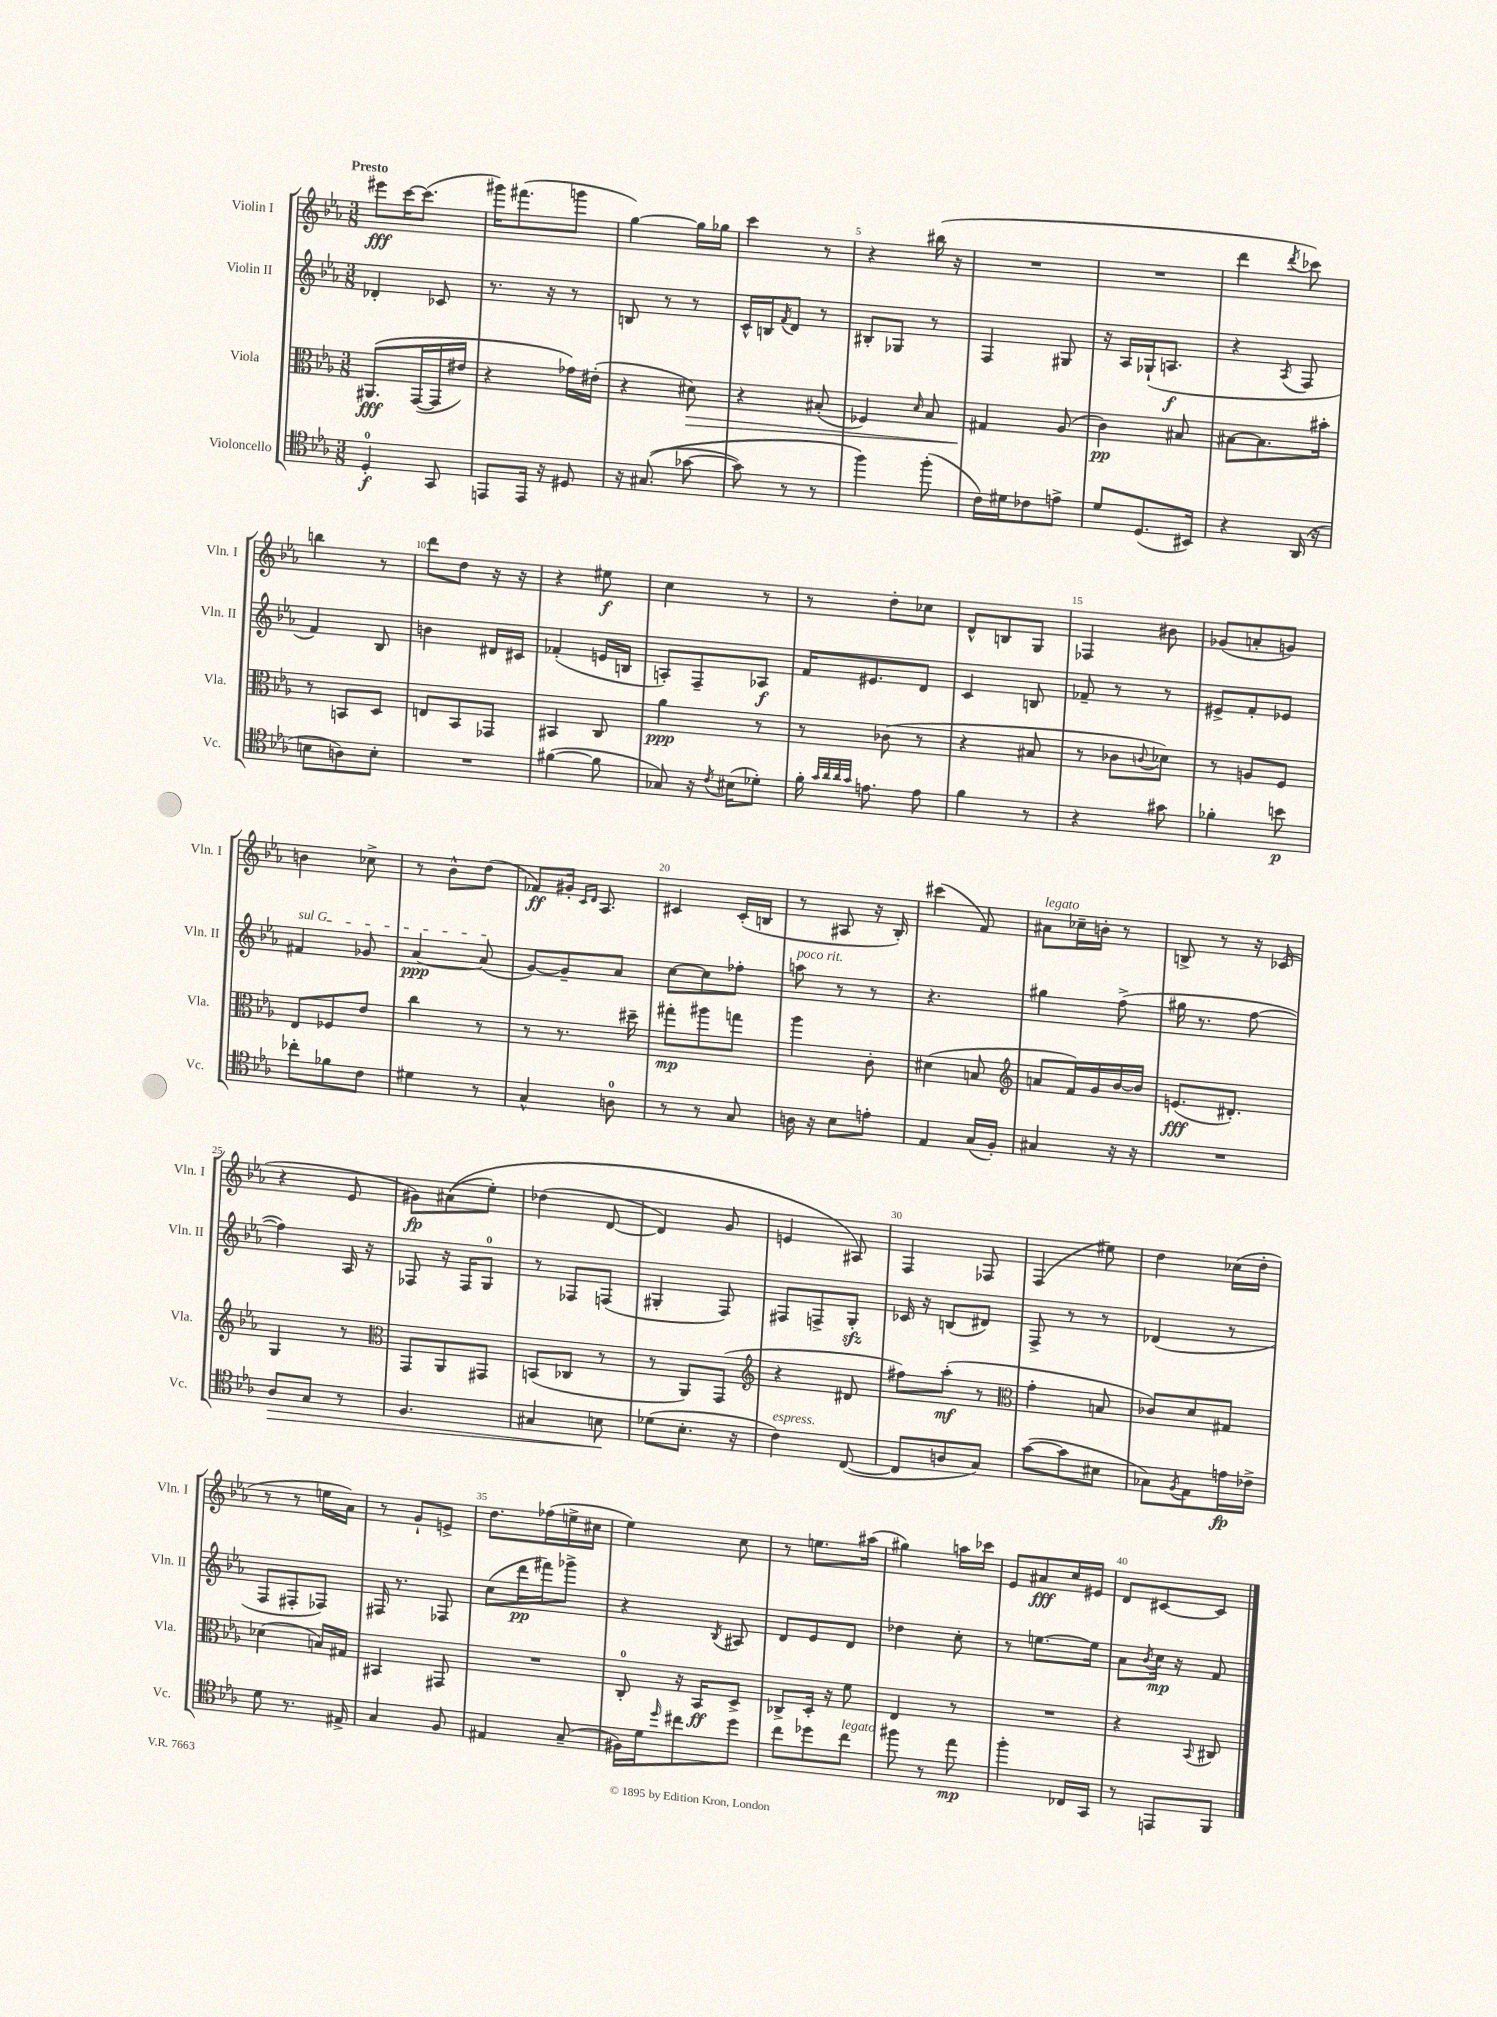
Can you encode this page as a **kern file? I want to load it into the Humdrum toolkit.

**kern	**dynam	**kern	**dynam	**kern	**dynam	**kern	**dynam
*part4	*part4	*part3	*part3	*part2	*part2	*part1	*part1
*staff4	*staff4	*staff3	*staff3	*staff2	*staff2	*staff1	*staff1
*I"Violoncello	*	*I"Viola	*	*I"Violin II	*	*I"Violin I	*
*I'Vc.	*	*I'Vla.	*	*I'Vln. II	*	*I'Vln. I	*
*clefC4	*	*clefC3	*	*clefG2	*	*clefG2	*
*k[b-e-a-]	*	*k[b-e-a-]	*	*k[b-e-a-]	*	*k[b-e-a-]	*
*M3/8	*	*M3/8	*	*M3/8	*	*M3/8	*
=1	=1	=1	=1	=1	=1	=1	=1
!	!	!	!	!	!	!LO:TX:a:B:t=Presto	!
4D'/	f	(8.AA#X/L	fff	4d-X'/	.	8eee#X\L	fff
.	.	.	.	.	.	[16ccc\K	.
.	.	([16GG/L	.	.	.	(8.ccc\J]	.
8GG/	.	16GG/]	.	8c-X/	.	.	.
.	.	16e#X/JJ)	.	.	.	.	.
=2	=2	=2	=2	=2	=2	=2	=2
8EEn/L	.	4r	.	8.r	.	16ggg#X\KL)	.
.	.	.	.	.	.	(8.fff#X\	.
16EE/Jk	.	.	.	.	.	.	.
16r	.	.	.	16r	.	.	.
8D#X/	.	16g-X\LL)	.	8r	.	8gggn\J	.
.	.	(16e#X'\JJ	.	.	.	.	.
=3	=3	=3	=3	=3	=3	=3	=3
16r	.	4r	.	8Bn/	.	[4gg\)	.
((8.G#X/	.	.	.	.	.	.	.
.	.	.	.	8r	.	.	.
!	!	!	!LO:HP:b	!	!	!	!
[8g-X\	.	8d#X\)	>	8r	.	16gg\LL]	.
.	.	.	.	.	.	16gg-X\JJ	.
=4	=4	=4	=4	=4	=4	=4	=4
8g-\])	.	4r	.	16c^^/LL	.	4ccc\	.
.	.	.	.	16Bn/J	.	.	.
.	.	.	.	8qf/	.	.	.
8r	.	.	.	8d/J	.	.	.
8r	.	(8B#X'/	.	8r	.	8r	.
=5	=5	=5	=5	=5	=5	=5	=5
4ff\)	.	4F-X/)	.	8B#X'/L	.	4r	.
.	.	.	.	8G-X/J	.	.	.
.	.	16qqd/	.	.	.	.	.
(8ff'\	.	8B-/	.	8r	.	(16bb#X\	.
.	.	.	.	.	.	16r	.
=6	=6	=6	=6	=6	=6	=6	=6
16c\LL)	.	4G#X/	.	4F/	.	4.r	.
16d#X\J	.	.	.	.	.	.	.
8c-X\	.	.	.	.	.	.	.
8en^\J	.	(8A-/	]	8G#X/	.	.	.
=7	=7	=7	=7	=7	=7	=7	=7
8d/L	.	4c\)	pp	16r	.	4.r	.
.	.	.	.	16A-/LL	.	.	.
(8.D/	.	.	.	(16G-X`/J	.	.	.
.	.	.	.	8.An/J	f	.	.
.	.	8B#X/	.	.	.	.	.
16BB#X/Jk)	.	.	.	.	.	.	.
=8	=8	=8	=8	=8	=8	=8	=8
4r	.	[8B#X\L	.	4r	.	4ddd\	.
.	.	8.B#\]	.	.	.	.	.
.	.	.	.	8qA-/	.	8qddd/	.
(16AA-/	.	.	.	8F/	.	8ccc-X\)	.
16r	.	16b#X'\Jk	.	.	.	.	.
!!LO:LB:g=z
=9	=9	=9	=9	=9	=9	=9	=9
8Bn\L	.	8r	.	4f/)	.	4bbn\	.
8An\)	.	8BBn/L	.	.	.	.	.
8B'\J	.	8D/J	.	8B-/	.	8r	.
=10	=10	=10	=10	=10	=10	=10	=10
4.r	.	8En/L	.	4bn\	.	8ddd\L	.
.	.	8BB-/	.	.	.	8dd\J	.
.	.	8GG-X/J	.	16d#X/LL	.	16r	.
.	.	.	.	16c#X/JJ	.	16r	.
=11	=11	=11	=11	=11	=11	=11	=11
([4f#X\	.	4BB#X/	.	(4f-X'/	.	4r	.
8f#\]	.	8C/	.	16en/LL	.	8ee#X\	f
.	.	.	.	16Bn/JJ	.	.	.
=12	=12	=12	=12	=12	=12	=12	=12
8G-X/)	.	4a-\	ppp	8An'/L)	.	4cc\	.
16r	.	.	.	8F~/	.	.	.
8qc/	.	.	.	.	.	.	.
(16B#X\KL	.	.	.	.	.	.	.
8d-X'\J)	.	8r	.	8A-X/J	f	8r	.
=13	=13	=13	=13	=13	=13	=13	=13
16f'\	.	8r	.	16f/KL	.	8r	.
32qqg/LLL	.	.	.	.	.	.	.
32qqa-/	.	.	.	.	.	.	.
32qqa-/	.	.	.	.	.	.	.
32qqg/JJJ	.	.	.	.	.	.	.
8.en\	.	.	.	8.e#X/	.	.	.
.	.	(8c-X\	.	.	.	8dd'\L	.
8e\	.	8r	.	8d/J	.	8cc-X\J	.
=14	=14	=14	=14	=14	=14	=14	=14
4f\	.	4r	.	4c/	.	8d^^/L	.
.	.	.	.	.	.	8Bn/	.
8r	.	8B#X/	.	8Bn/	.	8G/J	.
=15	=15	=15	=15	=15	=15	=15	=15
4r	.	8r	.	8f-X~/	.	4F-X/	.
.	.	8c-X\L	.	8r	.	.	.
.	.	8qqcn/	.	.	.	.	.
8g#X\	.	8d-X\J)	.	8r	.	8b#X\	.
=16	=16	=16	=16	=16	=16	=16	=16
4f-X'\	.	8r	.	8e#X^/L	.	(8g-X/L	.
.	.	8An/L	.	8f'/	.	8an'/	.
8bn\	p	8F/J	.	8e-X/J	.	8gn/J)	.
!!LO:LB:g=z
=17	=17	=17	=17	=17	=17	=17	=17
!	!	!	!	!LO:TX:a:i:t=sul G	!	!	!
8cc-X'\L	.	8E-/L	.	4f#X/	.	4bn\	.
8f-X\	.	8F-X/	.	.	.	.	.
8c\J	.	8e-/J	.	8g-X/	.	8cc-X^\	.
=18	=18	=18	=18	=18	=18	=18	=18
4d#X\	.	4cc\	.	[4a-/	ppp	8r	.
.	.	.	.	.	.	8b-^^\L	.
8r	.	8r	.	(8a-/]	.	(8dd\J	.
=19	=19	=19	=19	=19	=19	=19	=19
4G^^/	.	8r	.	[8g/L)	.	8f-X/L)	ff
.	.	8.r	.	8g~/]	.	16g#X'/Jk	.
.	.	.	.	.	.	16qqc/LL	.
.	.	.	.	.	.	16qqd/JJ	.
.	.	.	.	.	.	8.A-/	.
8An\	.	.	.	8a-/J	.	.	.
.	.	16dd#X~\	.	.	.	.	.
=20	=20	=20	=20	=20	=20	=20	=20
8r	.	8gg#X'\L	mp	[8cc\L	.	4c#X/	.
8r	.	8aa#X\	.	8cc\]	.	.	.
8G/	.	8ggn\J	.	8ff-X'\J	.	(16c#'/LL	.
.	.	.	.	.	.	16Bn/JJ	.
=21	=21	=21	=21	=21	=21	=21	=21
!	!	!	!	!LO:TX:a:i:t=poco rit.	!	!	!
16An\	.	4aa-\	.	8aan\	.	8r	.
16r	.	.	.	.	.	.	.
8B-\L	.	.	.	8r	.	8A#X/	.
8en'\J	.	8c'\	.	8r	.	16r	.
.	.	.	.	.	.	16B-'/)	.
=22	=22	=22	=22	=22	=22	=22	=22
4E-/	.	(4d#X\	.	4.r	.	(4ccc#X\	.
(16G/LL	.	8Bn/	.	.	.	8f/)	.
16F'/JJ)	.	.	.	.	.	.	.
=23	=23	=23	=23	=23	=23	=23	=23
*	*	*clefG2	*	*	*	*	*
!	!	!	!	!	!	!LO:TX:a:i:t=legato	!
4G#X/	.	8an/L	.	4gg#X\	.	8a#X\L	.
.	.	16f/L)	.	.	.	16cc-X~\L	.
.	.	16g/	.	.	.	16bn'\JJ	.
16r	.	[16b-/	.	(8ff^\	.	8r	.
16r	.	16b-/JJ]	.	.	.	.	.
=24	=24	=24	=24	=24	=24	=24	=24
4.r	.	(8.en/L	fff	16gg#X\	.	8Bn^/	.
.	.	.	.	8.r	.	.	.
.	.	.	.	.	.	8r	.
.	.	8.d#X'/J)	.	.	.	.	.
.	.	.	.	[8ff\	.	16r	.
.	.	.	.	.	.	(16c-X/	.
!!LO:LB:g=z
=25	=25	=25	=25	=25	=25	=25	=25
!	!LO:HP:b	!	!	!	!	!	!
8A-/L	>	4G/	.	4ff\])	.	4r	.
8G/J	.	.	.	.	.	.	.
8r	.	8r	.	16A-/	.	8e-/	.
.	.	.	.	16r	.	.	.
=26	=26	=26	=26	=26	=26	=26	=26
*	*	*clefC3	*	*	*	*	*
4.F/	.	8GG/L	.	8F-X/	.	8g#X\L)	fp
.	.	8AA-/	.	16r	.	((8a#X\	.
.	.	.	.	16F-/KL	.	.	.
.	.	8GG#X/J	.	8G/J	.	8ee-'\J)	.
=27	=27	=27	=27	=27	=27	=27	=27
4G#X/	.	(8BBn/L	.	8r	.	(4dd-X\	.
.	.	8C-X/J	.	8F-X/L	.	.	.
8Bn\	.	8r	.	(8Fn/J	.	[8d/	.
.	]	.	.	.	.	.	.
=28	=28	=28	=28	=28	=28	=28	=28
(8d-X\L	.	8r	.	4G#X'/	.	4d/])	.
8.B-'\J	.	8AA-/L)	.	.	.	.	.
.	.	(8GG/J	.	8F/)	.	8g/	.
16r	.	.	.	.	.	.	.
=29	=29	=29	=29	=29	=29	=29	=29
*	*	*clefG2	*	*	*	*	*
!LO:TX:a:i:t=espress.	!	!	!	!	!	!	!
4c\)	.	4r	.	8F#X/L	.	4en/	.
.	.	.	.	8Fn^/	.	.	.
([8C/	.	8d#X/	.	8Gzz'/J	.	8A#X/)	.
=30	=30	=30	=30	=30	=30	=30	=30
8C/L]	.	8ff#X\L)	.	16c-X/	.	4F/	.
.	.	.	.	16r	.	.	.
8An/	.	(8aa-'\J	mf	(8Bn/L	.	.	.
8G/J)	.	8r	.	8d#X/J)	.	8F-X/	.
=31	=31	=31	=31	=31	=31	=31	=31
*	*	*clefC3	*	*	*	*	*
([8g\L	.	4g'\	.	8F^/	.	(4F/	.
8g\]	.	.	.	8r	.	.	.
8B#X\J	.	8Bn/	.	8r	.	8ee#X\)	.
=32	=32	=32	=32	=32	=32	=32	=32
8G-X\L)	.	8c-X/L)	.	(4d-X/	.	4dd\	.
8qF/	.	.	.	.	.	.	.
8E-\	.	8d/	.	.	.	.	.
16en\L	fp	8G#X/J	.	8r	.	(16cc-X\LL	.
16c-X^\JJ	.	.	.	.	.	16dd'\JJ	.
!!LO:LB:g=z
=33	=33	=33	=33	=33	=33	=33	=33
8d\	.	(4d-X\	.	8F/L	.	8r	.
8.r	.	.	.	8F#X'/	.	8r	.
.	.	16Bn/LL)	.	8F-X/J)	.	16een\LL	.
16E#X^/	.	16G#X/JJ	.	.	.	16a-\JJ)	.
=34	=34	=34	=34	=34	=34	=34	=34
4G/	.	4BB#X/	.	16F#X/	.	8r	.
.	.	.	.	8.r	.	.	.
.	.	.	.	.	.	8g`/L	.
8F/	.	8GG#X/	.	8F-X/	.	8en^/J	.
=35	=35	=35	=35	=35	=35	=35	=35
4E#X/	.	4.r	.	(8cc\L	.	8.dd\L	.
.	.	.	.	16ddd\L	pp	.	.
.	.	.	.	16fff#X\J)	.	(16ff-X\L	.
(8G~/	.	.	.	8ggg-X^\J	.	16een^\	.
.	.	.	.	.	.	16cc#X\JJ	.
=36	=36	=36	=36	=36	=36	=36	=36
16F#X\LL)	.	8C'/	.	4r	.	4ee-\)	.
16d\J	.	.	.	.	.	.	.
16qqdd/	.	.	.	.	.	.	.
8cc#X\	.	16r	.	.	.	.	.
.	.	16BB-/KL	ff	.	.	.	.
.	.	.	.	8qB-/	.	.	.
8dd\J	.	8D^/J	.	8A#X/	.	8cc\	.
=37	=37	=37	=37	=37	=37	=37	=37
8cc\L	.	8C-X^/L	.	8d/L	.	8r	.
8dd-X\	.	16D'/Jk	.	8e-/	.	8.een\L	.
.	.	16r	.	.	.	.	.
!LO:TX:a:i:t=legato	!	!	!	!	!	!	!
8cc\J	.	8f\	.	8d/J	.	.	.
.	.	.	.	.	.	(16aa#X\Jk	.
=38	=38	=38	=38	=38	=38	=38	=38
8ff#X\	.	4E-/	.	4dd-X\	.	4gg#X\)	.
8r	.	.	.	.	.	.	.
8ee-\	mp	8r	.	8cc'\	.	16aan\LL	.
.	.	.	.	.	.	16ccc-X\JJ	.
=39	=39	=39	=39	=39	=39	=39	=39
4ff'\	.	4.r	.	8r	.	8e-/L	.
.	.	.	.	[8.een\L	.	8a#X/	fff
16C-X/LL	.	.	.	.	.	16cc/L	.
16GG/JJ	.	.	.	16ee\Jk]	.	16e#X/JJ	.
=40	=40	=40	=40	=40	=40	=40	=40
8r	.	4r	.	8a-\L	.	8d/L	.
.	.	.	.	8qb-/	.	.	.
8EEn/L	.	.	.	16cc\Jk	mp	[8c#X/	.
.	.	.	.	16r	.	.	.
.	.	8qqBB-/	.	.	.	.	.
8FF/J	.	8C#X/	.	8f/	.	8c#/J]	.
==	==	==	==	==	==	==	==
*-	*-	*-	*-	*-	*-	*-	*-
